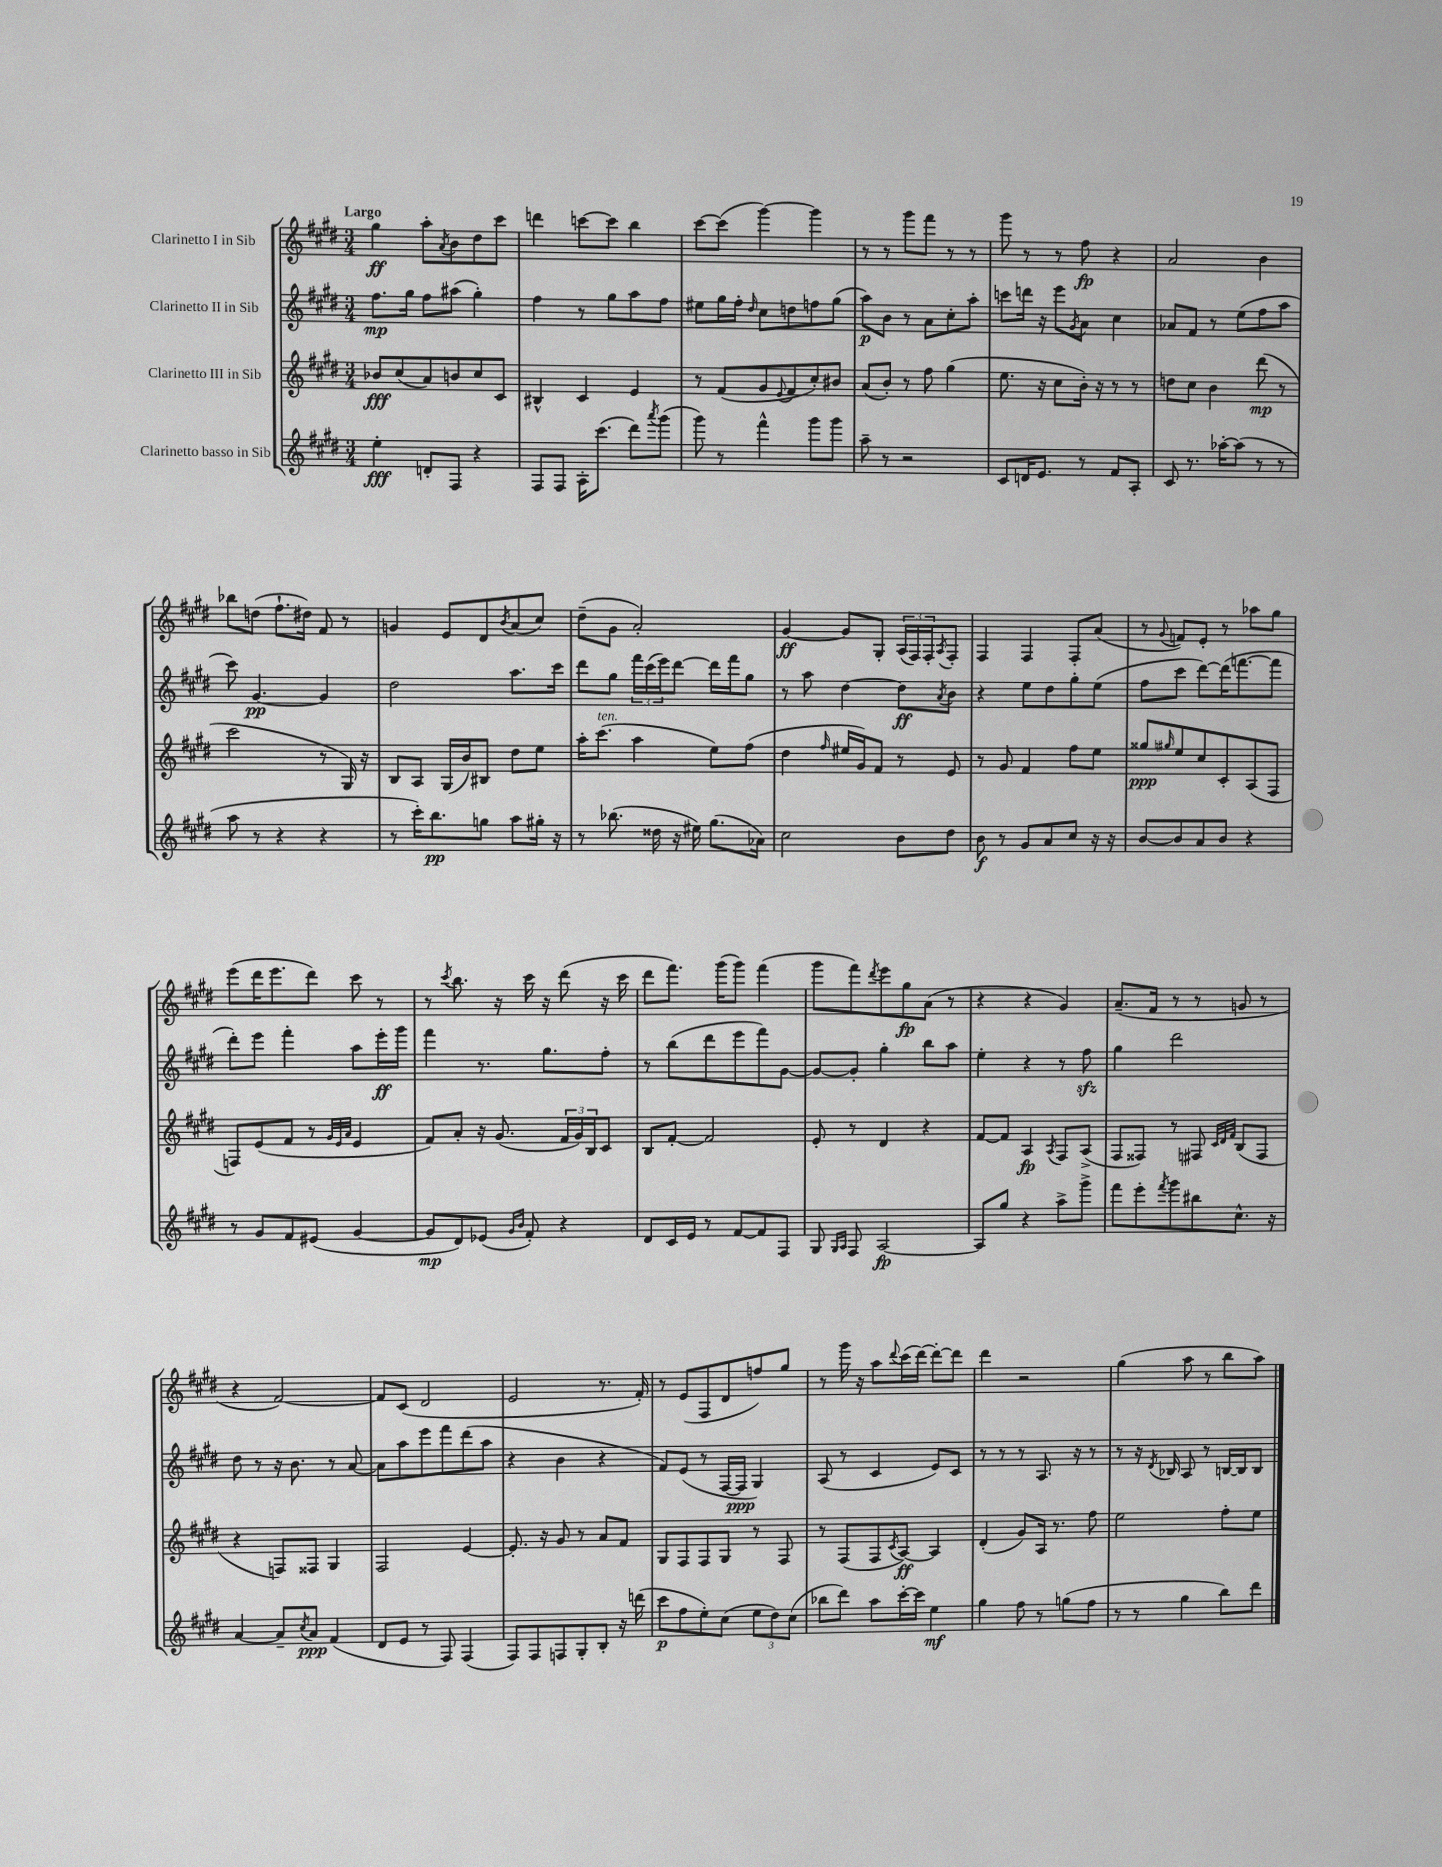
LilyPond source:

<<
\new StaffGroup <<
\new Staff = "s0" \with { instrumentName = "Clarinetto I in Sib" } {
    \clef treble \key e \major \numericTimeSignature \time 3/4 \tempo "Largo"
    gis''4\ff a''8-. \acciaccatura { a'8 } b'8 dis''8 cis'''8 |
    d'''4 c'''8~ c'''8 b''4 |
    cis'''8~ cis'''8( gis'''4~) gis'''4 |
    r8 r8 gis'''8 fis'''8 r8 r8 |
    gis'''8 r8 r8 fis''8\fp r4 |
    a'2 b'4 |
    bes''8 d''8( fis''8.-! dis''16) fis'8 r8 |
    g'4 e'8 dis'8 \acciaccatura { b'8 } a'8( cis''8) |
    dis''8--( gis'8 a'2-.) |
    gis'4~\ff gis'8 gis8-. \tuplet 3/2 { a16( fis16) fis16-. } \acciaccatura { a8 } fis8-. |
    fis4 fis4 fis8-. a'8( |
    r8 \appoggiatura { gis'8 } f'8) e'8-. r8 aes''8 gis''8 |
    e'''8( dis'''16 e'''8. dis'''8) cis'''8 r8 |
    r8 \acciaccatura { cis'''8 } b''8. r16 cis'''16 r16 dis'''8( r16 cis'''16 |
    dis'''8 fis'''8.) gis'''16( gis'''8) fis'''4( |
    gis'''8 fis'''8) \acciaccatura { dis'''8 } e'''8 gis''8\fp a'8( r8 |
    r4 r4 gis'4) |
    a'8.--( fis'16 r8 r8 g'8 r8 |
    r4 fis'2~) |
    fis'8 cis'8( dis'2 |
    e'2 r8. fis'16-.) |
    r8 e'8( fis8 dis'8 f''8) gis''8 |
    r8 gis'''16 r16 a''8 \appoggiatura { dis'''8 } cis'''16( dis'''16~) dis'''8~-. dis'''8 |
    dis'''4 r2 |
    gis''4( a''8 r8 b''8 a''8) \bar "|." |
}
\new Staff = "s1" \with { instrumentName = "Clarinetto II in Sib" } {
    \clef treble \key e \major \numericTimeSignature \time 3/4
    fis''8.\mp gis''16 fis''8 ais''8( gis''4-.) |
    fis''4 r8 gis''8 a''8 fis''8 |
    eis''8 gis''16 fis''16-. \grace { dis''16 } cis''8 d''8 f''8 gis''8( |
    a''8\p) b'8 r8 a'8 cis''8-. a''8-. |
    c'''8 d'''16 r16 e'''8 \acciaccatura { gis'8 } a'8 cis''4 |
    aes'8 fis'8 r8 e''8( fis''8 a''8 |
    cis'''8) gis'4.~\pp gis'4 |
    dis''2 a''8. cis'''16 |
    dis'''8 gis''8 \tuplet 3/2 { fis'''16 cis'''16( e'''16) } dis'''8~ dis'''16 fis'''16 gis''8 |
    r8 a''8 dis''4~ dis''8\ff \acciaccatura { a'8 } b'8 |
    r4 e''8 dis''8 gis''8-. e''8( |
    fis''8 cis'''8 dis'''8~) dis'''16( f'''8.~ f'''8 |
    dis'''8-.) e'''8 fis'''4-. a''8 e'''16-.\ff gis'''16 |
    fis'''4 r8. gis''8. fis''8-. |
    r8 b''8( dis'''8 e'''8 fis'''8) gis'8~ |
    gis'8~ gis'8-. gis''4-. b''8 a''8 |
    e''4-. r4 r8 fis''8\sfz |
    gis''4 dis'''2 |
    dis''8 r8 r16 b'8. r8 a'8~ |
    a'8 a''8 e'''8 fis'''8 dis'''8( a''8 |
    r4 b'4 r4 |
    fis'8) e'8( r8 fis16~ fis16\ppp gis4) |
    a8( r8 cis'4 e'8) cis'8 |
    r8 r8 r8 a8. r16 r8 |
    r8 r16 \acciaccatura { dis'8 } bes16 a8 r8 b16~ b16 b8 \bar "|." |
}
\new Staff = "s2" \with { instrumentName = "Clarinetto III in Sib" } {
    \clef treble \key e \major \numericTimeSignature \time 3/4
    bes'8\fff cis''8( a'8) b'8 cis''8 cis'8 |
    bis4-^ cis'4 e'4 |
    r8 fis'8( gis'8 \appoggiatura { e'8 } fis'8 cis''8-.) bis'8 |
    a'8( b'8-.) r8 fis''8 gis''4( |
    e''8. r16 cis''8 b'16-.) r16 r8 r8 |
    d''8 cis''8 b'4 dis'''8\mp( r8 |
    cis'''2 r8 gis16) r16 |
    b8 a8 gis16( b'16) bis8 dis''8 e''8 |
    a''16-. cis'''8.^\markup { \italic "ten." }( a''4 e''8) fis''8( |
    dis''4 \grace { fis''16 } eis''16 gis'16) fis'8 r8 e'8 |
    r8 gis'8 fis'4 fis''8 e''8 |
    gisis''8\ppp \grace { gis''16 } e''8 cis''8 cis'8-. a8( fis8 |
    f8) e'8( fis'8 r8 \grace { gis'32 e'32 a'32 } e'4 |
    fis'8) a'8-. r16 gis'8.( \tuplet 3/2 { fis'16 gis'16) b16 } cis'8 |
    b8 fis'8~-. fis'2 |
    e'8-. r8 dis'4 r4 |
    fis'8~ fis'8 a4\fp \acciaccatura { a8 } fis8 a8->( |
    fis8 fisis8) r8 fis8 \grace { cis'32 dis'32 fis'32 } b8( fis8 |
    r4 f8) fisis8 gis4 |
    fis2 e'4~ |
    e'8.-. r16 gis'8 r8 a'8 fis'8 |
    gis8 fis8 fis8 gis8 r8 fis8 |
    r8 fis8( fis8 \acciaccatura { cis'8 } a8~\ff) a4 |
    dis'4-.( gis'8) a16 r8. fis''8 |
    e''2 fis''8-. e''8 \bar "|." |
}
\new Staff = "s3" \with { instrumentName = "Clarinetto basso in Sib" } {
    \clef treble \key e \major \numericTimeSignature \time 3/4
    e''4-.\fff d'8-. fis8 r4 |
    fis8 fis8 a16-. cis'''8.( dis'''8) \acciaccatura { a'''8 } gis'''8( |
    gis'''8) r8 fis'''4-^ gis'''8 gis'''8 |
    a''8-- r8 r2 |
    cis'8 d'16 e'8. r8 fis'8 a8-. |
    cis'8 r8. aes''16~-. aes''8( r8 r8 |
    a''8 r8 r4 r4 |
    r8 cis'''16-.) b''8.\pp g''8 a''8 gis''16-. r16 |
    r8 bes''8.( disis''16 r16 eis''16) gis''8.( aes'16) |
    cis''2 b'8 dis''8 |
    b'8\f r8 gis'8 a'8 cis''8 r16 r16 |
    b'8~ b'8 a'8 b'8 r4 |
    r8 gis'8 fis'8 eis'8( gis'4~ |
    gis'8\mp dis'8) ees'8( \grace { gis'16 b'16 } fis'8-.) r4 |
    dis'8 cis'16 e'16 r8 fis'8~ fis'8 fis8 |
    gis8 \grace { gis16 a16 } fis8 a2~\fp |
    a8 gis''8 r4 a''8-> gis'''8-> |
    fis'''8 e'''8-. \acciaccatura { fis'''8 } gis'''8 bis''8 cis''8.-^ r16 |
    a'4~ a'8-- \acciaccatura { cis''8 } a'8\ppp fis'4( |
    dis'8 e'8 r8 fis8) fis4( |
    fis8) fis8 f8 gis8-. b8-. r16 d'''16( |
    cis'''8\p fis''8 e''8-.) cis''8( \tuplet 3/2 { e''8 dis''8) cis''8( } |
    bes''8 dis'''8) a''8 cis'''16~-. cis'''16 e''4\mf |
    gis''4 fis''8 r8 g''8( fis''8 |
    r8 r8 gis''4 b''8) dis'''8 \bar "|." |
}
>>
>>
\layout { \context { \Score \remove "Bar_number_engraver" } }
